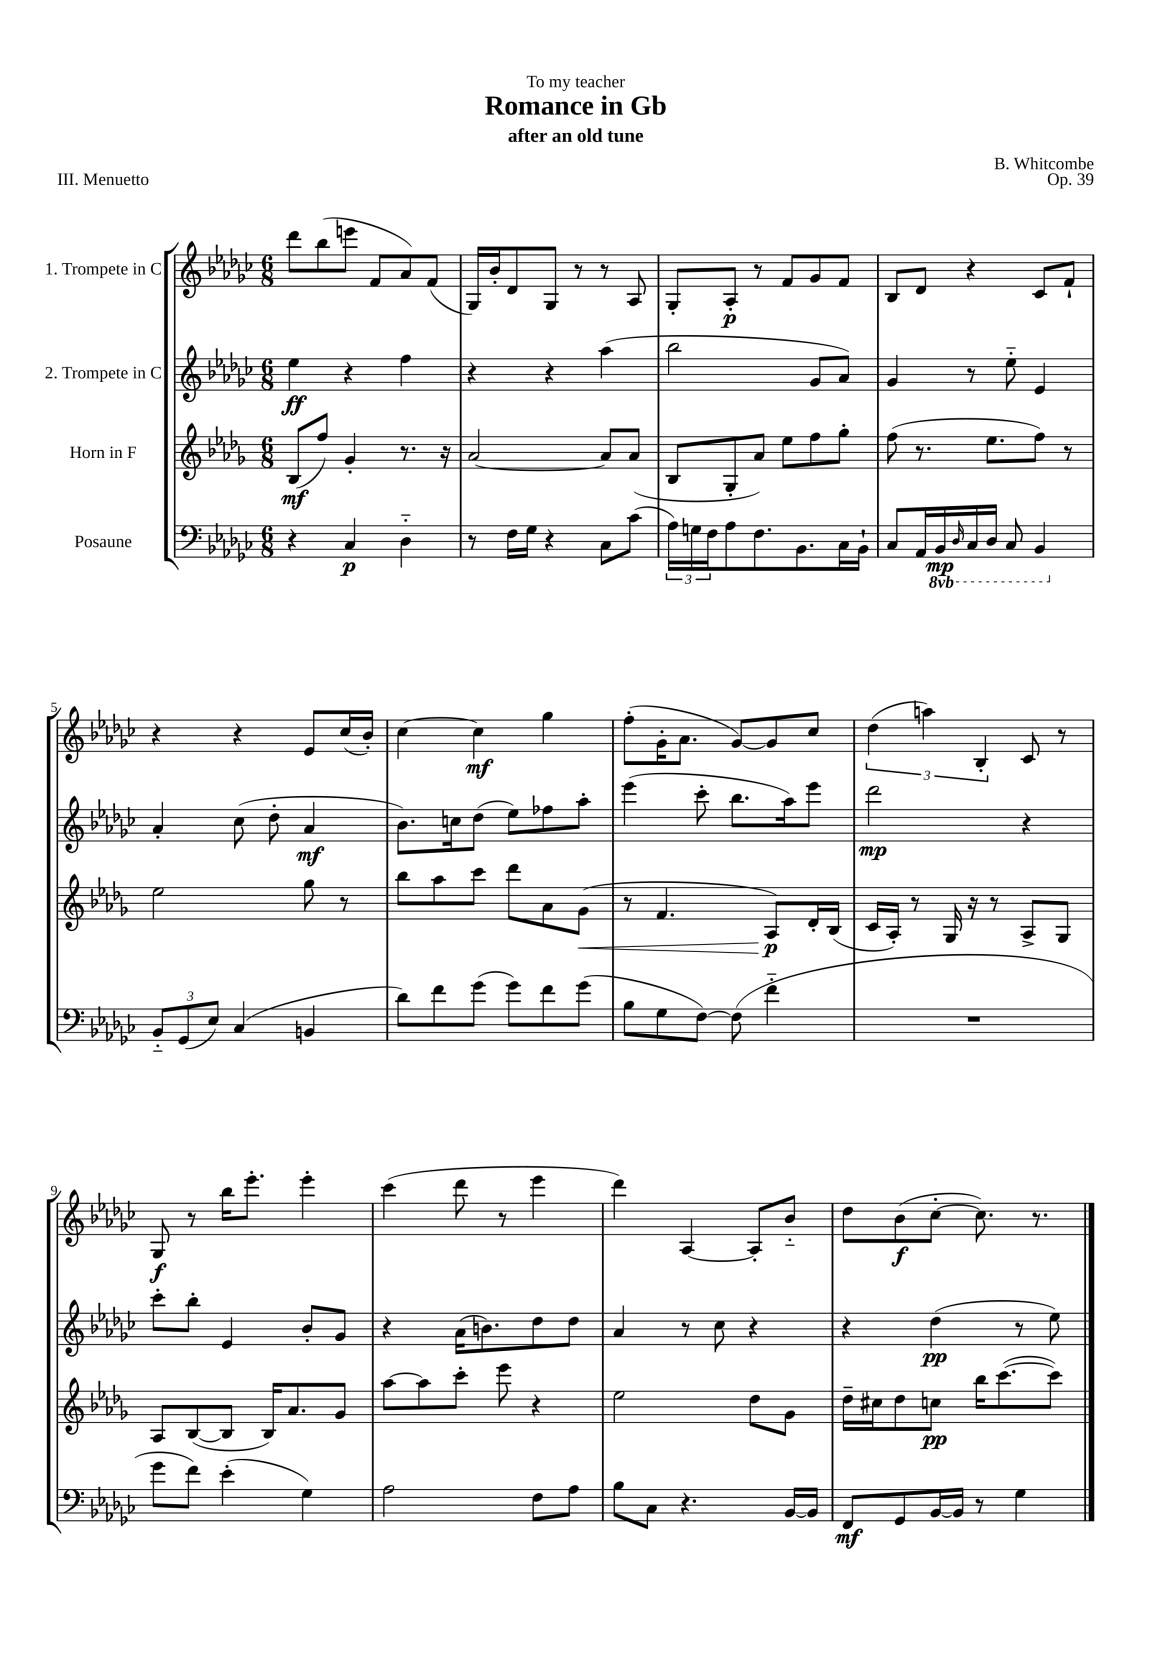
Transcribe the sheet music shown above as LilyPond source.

\header { title = "Romance in Gb" composer = "B. Whitcombe" subtitle = "after an old tune" dedication = "To my teacher" opus = "Op. 39" piece = "III. Menuetto" }
<<
\new StaffGroup <<
\new Staff = "s0" \with { instrumentName = "1. Trompete in C" } {
    \clef treble \key ges \major \numericTimeSignature \time 6/8
    des'''8 bes''8( e'''8 f'8 aes'8) f'8( |
    ges16) bes'16-. des'8 ges8 r8 r8 aes8 |
    ges8-. aes8-.\p r8 f'8 ges'8 f'8 |
    bes8 des'8 r4 ces'8 f'8-! |
    r4 r4 ees'8 ces''16( bes'16-.) |
    ces''4~ ces''4\mf ges''4 |
    f''8-.( ges'16-. aes'8. ges'8~) ges'8 ces''8 |
    \tuplet 3/2 { des''4( a''4) bes4-. } ces'8 r8 |
    ges8\f r8 bes''16 ees'''8.-. ees'''4-. |
    ces'''4( des'''8 r8 ees'''4 |
    des'''4) aes4~ aes8-. bes'8-_ |
    des''8 bes'8\f( ces''8~-. ces''8.) r8. \bar "|." |
}
\new Staff = "s1" \with { instrumentName = "2. Trompete in C" } {
    \clef treble \key ges \major \numericTimeSignature \time 6/8
    ees''4\ff r4 f''4 |
    r4 r4 aes''4( |
    bes''2 ges'8 aes'8) |
    ges'4 r8 ees''8-_ ees'4 |
    aes'4-. ces''8( des''8-. aes'4\mf |
    bes'8.) c''16 des''8( ees''8) fes''8 aes''8-. |
    ees'''4( ces'''8-. bes''8. aes''16) ees'''8 |
    des'''2\mp r4 |
    ces'''8-. bes''8-. ees'4 bes'8-. ges'8 |
    r4 aes'16( b'8.) des''8 des''8 |
    aes'4 r8 ces''8 r4 |
    r4 des''4\pp( r8 ees''8) \bar "|." |
}
\new Staff = "s2" \with { instrumentName = "Horn in F" } {
    \clef treble \key des \major \numericTimeSignature \time 6/8
    bes8\mf( f''8) ges'4-. r8. r16 |
    aes'2~ aes'8 aes'8( |
    bes8 ges8-. aes'8) ees''8 f''8 ges''8-. |
    f''8( r8. ees''8. f''8) r8 |
    ees''2 ges''8 r8 |
    bes''8 aes''8 c'''8 des'''8 aes'8 ges'8\<( |
    r8 f'4. aes8\p\!) des'16-. bes16( |
    c'16 aes16-.) r8 ges16 r16 r8 aes8-> ges8 |
    aes8 bes8~( bes8 bes16) aes'8. ges'8 |
    aes''8~ aes''8 c'''8-. ees'''8 r4 |
    ees''2 des''8 ges'8 |
    des''16-- cis''16 des''8 c''8\pp bes''16 c'''8.~( c'''8) \bar "|." |
}
\new Staff = "s3" \with { instrumentName = "Posaune" } {
    \clef bass \key ges \major \numericTimeSignature \time 6/8 \set Staff.ottavationMarkups = #ottavation-simple-ordinals
    r4 ces4\p des4-_ |
    r8 f16 ges16 r4 ces8 ces'8( |
    \tuplet 3/2 { aes16) g16 f16 } aes8 f8. bes,8. ces16 bes,16-! |
    ces8 aes,16 \ottava #-1 bes,,16\mp \grace { des,16 } ces,16 des,16 ces,8 bes,,4 \ottava #0 |
    \tuplet 3/2 { bes,8-_ ges,8( ees8) } ces4( b,4 |
    des'8) f'8 ges'8( ges'8) f'8 ges'8( |
    bes8 ges8 f8~) f8( f'4-_ |
    R2. |
    ges'8 f'8) ees'4-.( ges4) |
    aes2 f8 aes8 |
    bes8 ces8 r4. bes,16~ bes,16 |
    f,8\mf ges,8 bes,16~ bes,16 r8 ges4 \bar "|." |
}
>>
>>
